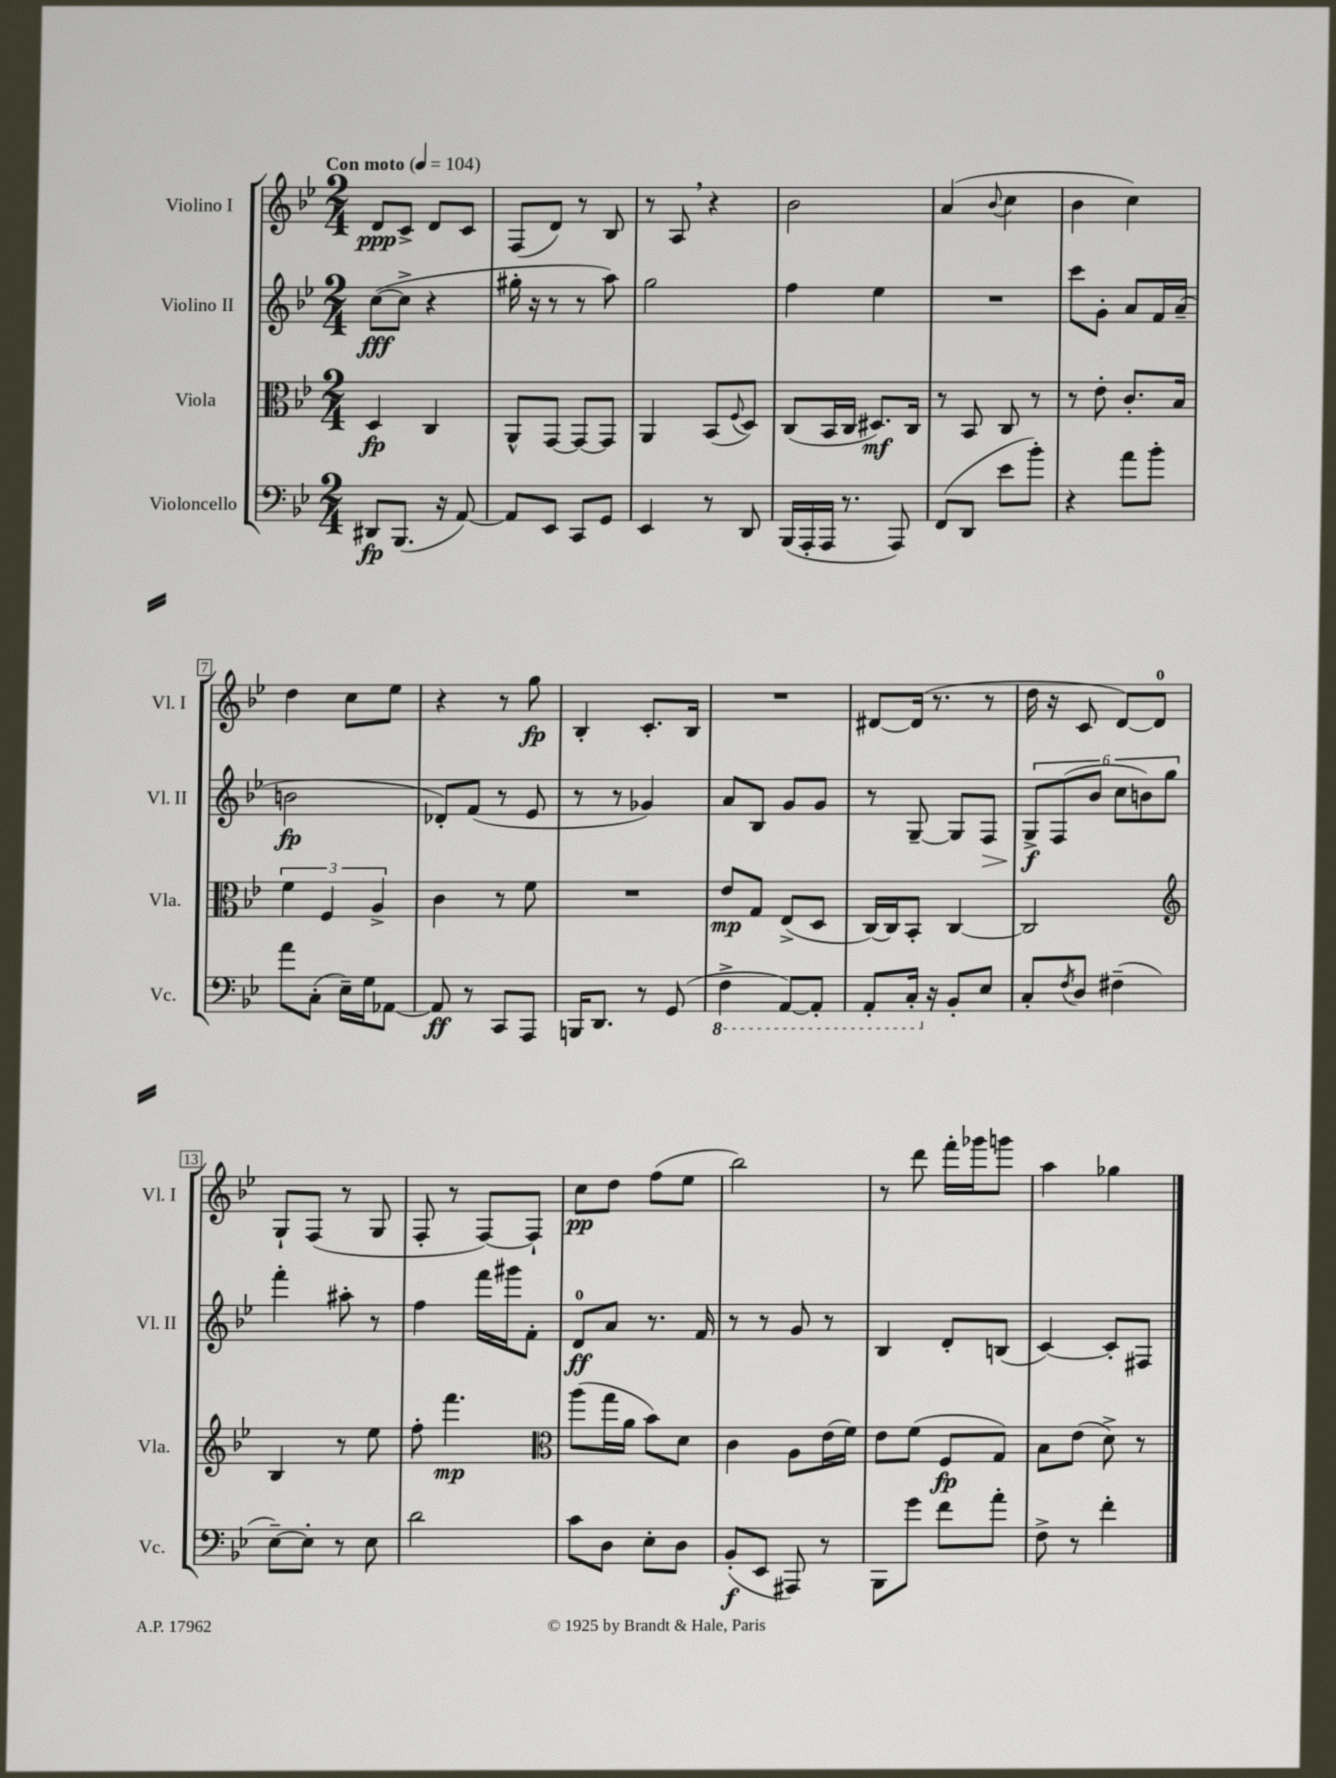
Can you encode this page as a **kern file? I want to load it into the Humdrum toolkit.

**kern	**kern	**kern	**kern
*staff4	*staff3	*staff2	*staff1
*clefF4	*clefC3	*clefG2	*clefG2
*k[b-e-]	*k[b-e-]	*k[b-e-]	*k[b-e-]
*M2/4	*M2/4	*M2/4	*M2/4
*MM104	*MM104	*MM104	*MM104
8DD#	4D	([8cc	8d
(8.BBB-	.	8cc^]	8c^
.	4C	4r	8d
16r	.	.	.
[8AA)	.	.	8c
=	=	=	=
8AA]	8AA^^	16gg#'	(8F
.	.	16r	.
8EE-	[8GG	8r	8d)
8CC	8GG_	8r	8r
8GG	8GG]	8aa)	8B-
=	=	=	=
4EE-	4AA	2gg	8r
.	.	.	8A
8r	(8BB-	.	4r
.	8qqF	.	.
8DD	8D)	.	.
=	=	=	=
(16BBB-	(8C	4ff	2b-
16AAA'	.	.	.
16AAA	16BB-	.	.
8.r	16C	.	.
.	8.D#)	4ee-	.
8AAA)	.	.	.
.	16C	.	.
=	=	=	=
(8FF	8r	2r	(4a
8DD	8BB-	.	.
.	.	.	8qqb-
8e-	8C	.	4cc
8b-')	8r	.	.
=	=	=	=
4r	8r	8ccc	4b-
.	8e-'	8g'	.
8a	8.c'	8a	4cc)
8b-'	.	16f	.
.	16B-	(16a~	.
=	=	=	=
8a	6f	2b	4dd
(8C'	.	.	.
.	6F	.	.
16E-~)	.	.	8cc
16G	.	.	.
.	6A^	.	.
[8AA-	.	.	8ee-
=	=	=	=
8AA-]	4c	8d-')	4r
8r	.	(8f	.
8CC	8r	8r	8r
8AAA	8f	8e-	8gg
=	=	=	=
16BBB	2r	8r	4B-'
8.DD	.	.	.
.	.	8r	.
8r	.	4g-)	8.c'
(8GG	.	.	.
.	.	.	16B-
=	=	=	=
4FF^	8e-	8a	2r
.	8G	8B-	.
[8AAA)	(8E-^	8g	.
8AAA']	8D	8g	.
=	=	=	=
8AAA'	[16C)	8r	[8d#
.	16C]	.	.
16CC'	8BB-'	[8G~	(16d#]
16r	.	.	8.r
8BB-'	[4C	8G]	.
8E-	.	8F	8r
=	=	=	=
8C'	2C]	12G^	16dd
.	.	.	16r
.	.	(12F	.
8qF	.	.	.
8D	.	.	8c
.	.	12b-	.
(4F#~	.	12cc	[8d)
.	.	12b)	.
.	.	.	8d]
.	.	12gg	.
=	=	=	=
*	*clefG2	*	*
[8E-~)	4B-	4fff'	8G`
8E-']	.	.	(8F
8r	8r	8aa#'	8r
8E-	8ee-	8r	8G
=	=	=	=
2d	8ff'	4ff	8F'
.	4.fff	.	8r
.	.	16fff	[8F)
.	.	16ggg#	.
.	.	8f'	8F`]
=	=	=	=
*	*clefC3	*	*
8c	(8aa	8d	8cc
8D	16gg	8a	8dd
.	16a	.	.
8E-'	8b-)	8.r	(8ff
8D	8d	.	8ee-
.	.	16f	.
=	=	=	=
(8BB-'	4c	8r	2bb-)
8EE-	.	8r	.
8AAA#)	8A	8g	.
8r	(16e-	8r	.
.	16f)	.	.
=	=	=	=
8BBB-	8e-	4B-	8r
8g	(8f	.	8ddd
8f	8F	8d'	16fff'
.	.	.	16ggg-
8a'	8G)	(8B	8ggg
=	=	=	=
8F^	8B-	[4c)	4aa
8r	(8e-	.	.
4f'	8d^)	8c']	4gg-
.	8r	8F#	.
==	==	==	==
*-	*-	*-	*-
